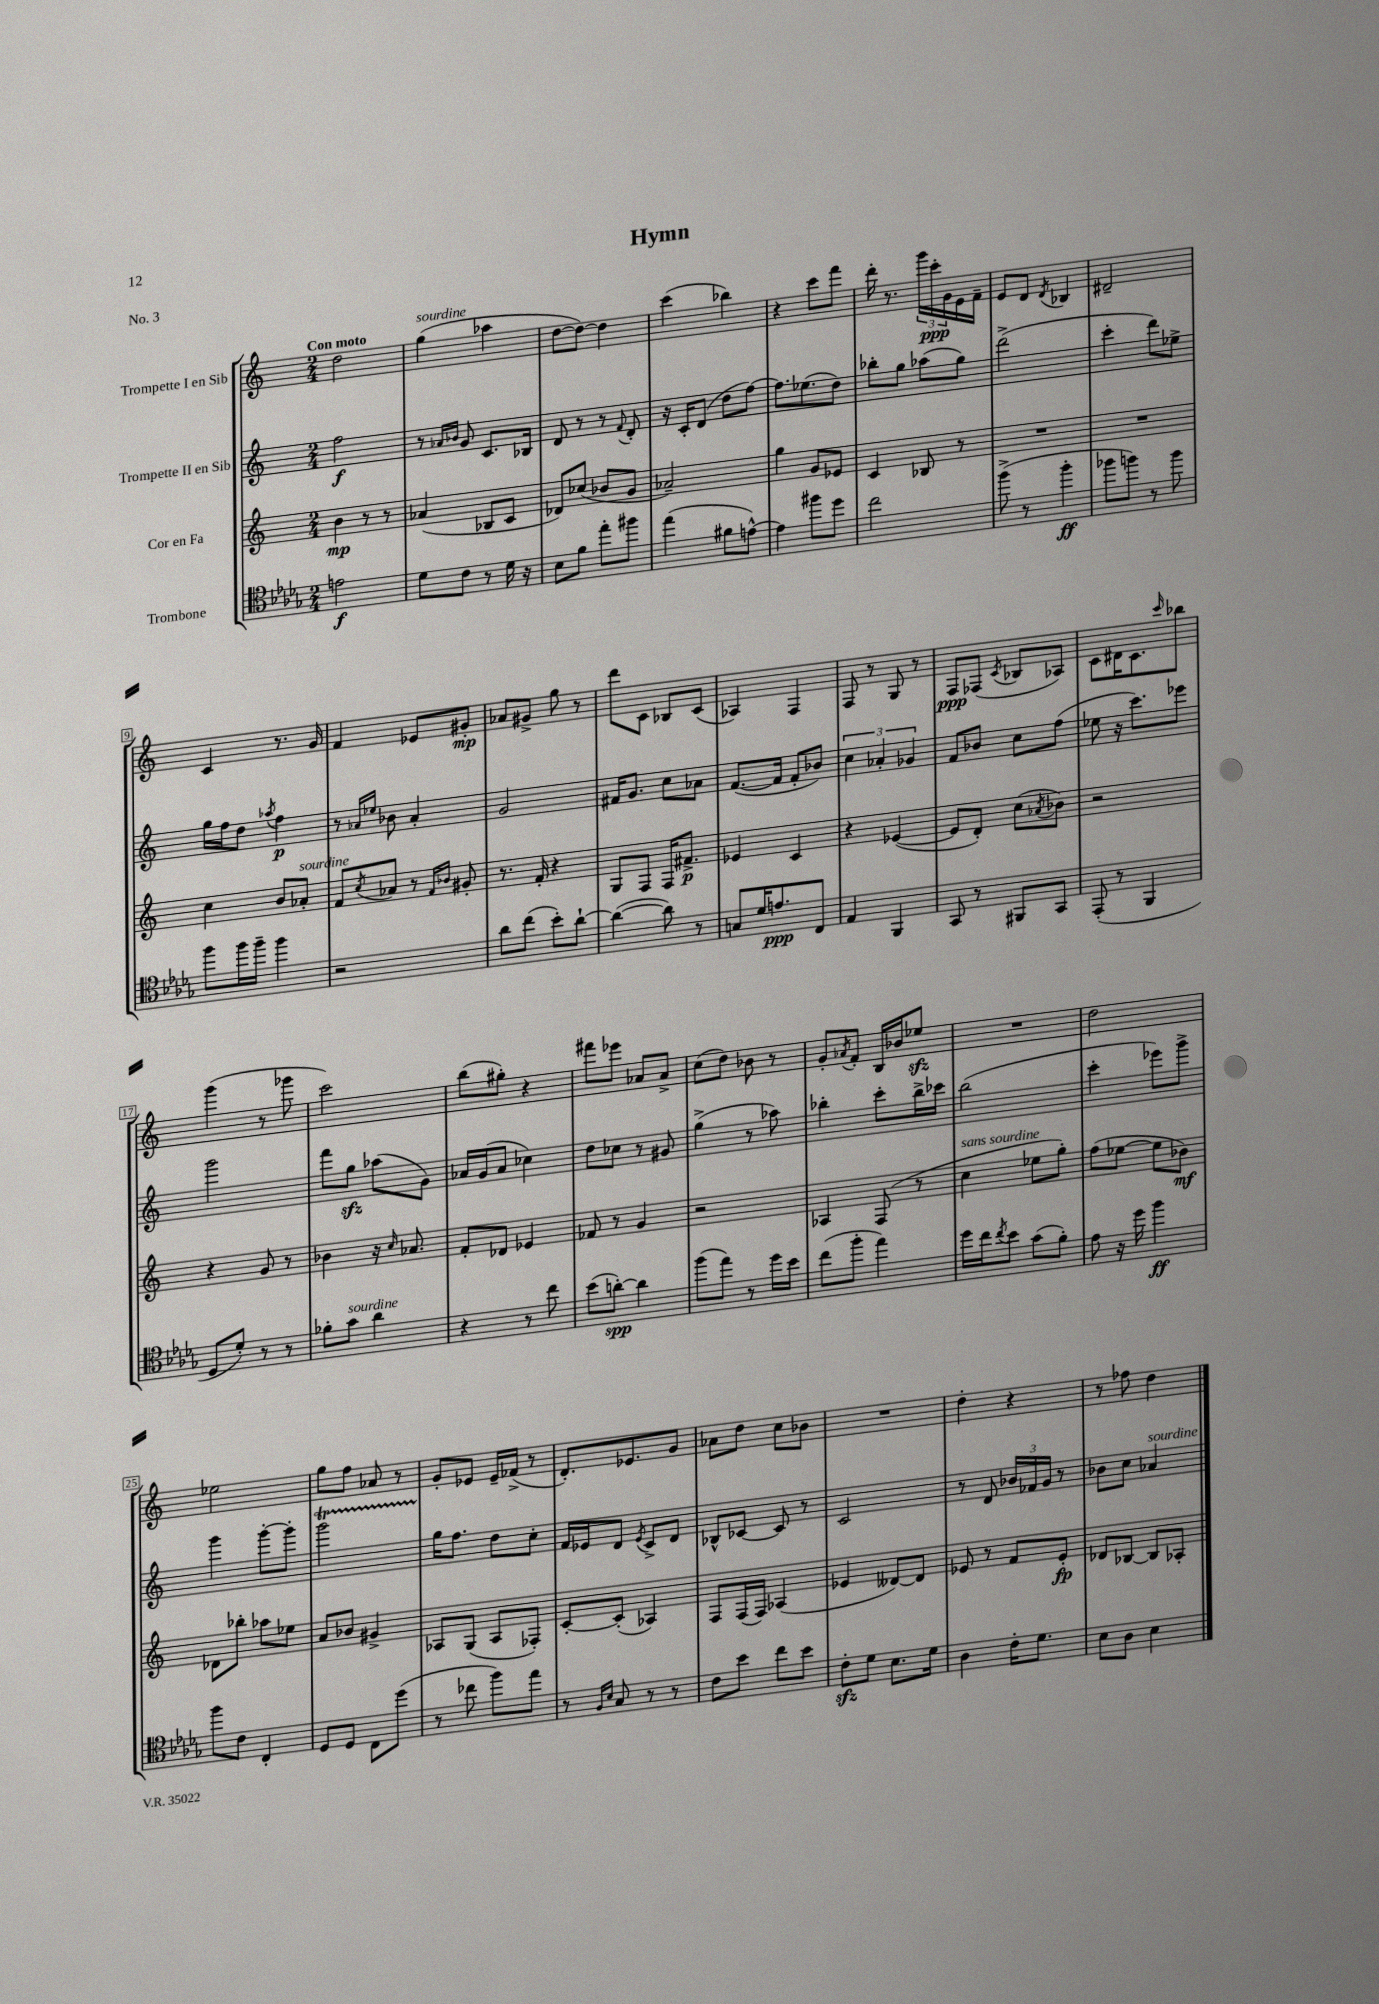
\header { title = "Hymn" piece = "No. 3" }
<<
\new StaffGroup <<
\new Staff = "s0" \with { instrumentName = "Trompette I en Sib" } {
    \clef treble \key c \major \numericTimeSignature \time 2/4 \tempo "Con moto"
    d''2 |
    g''4^\markup { \italic "sourdine" }( aes''4 |
    d''8~ d''8~) d''4 |
    c'''4( bes''4) |
    r4 c'''8 f'''8 |
    d'''16-. r8. \tuplet 3/2 { g'''16 c'''16-.\ppp g'16 } e'16 f'16-- |
    e'8 d'8 \acciaccatura { d'8 } bes4 |
    dis'2-- |
    c'4 r8. g'16 |
    f'4 ees'8 gis'8-.\mp |
    aes'8 gis'8-> g''8 r8 |
    d'''8 c'8 bes8 c'8( |
    aes4) f4 |
    f8 r8 g8 r8 |
    f8\ppp fes8( \acciaccatura { c'8 } bes8 aes8) |
    c'8 dis'16 c'8. \grace { c'''16 } bes''8 |
    g'''4( r8 ges'''8 |
    c'''2) |
    b''8( gis''8-.) r4 |
    fis'''8 ees'''8 aes'8 aes'8-> |
    c''8( d''8) bes'8 r8 |
    g'8-. \acciaccatura { aes'8 } f'8-. b16 bes'16 ees''8\sfz |
    R2 |
    d''2 |
    ees''2 |
    g''8 f''8 aes'8 r8 |
    g'8-. ees'8 ees'16-- fes'16->( r8 |
    d'8.-.) ees'8. g'8 |
    aes'8 d''8 c''8 bes'8 |
    R2 |
    d''4-. r4 |
    r8 fes''8 d''4 \bar "|." |
}
\new Staff = "s1" \with { instrumentName = "Trompette II en Sib" } {
    \clef treble \key c \major \numericTimeSignature \time 2/4
    f''2\f |
    r8 \grace { aes'16 bes'16 } g'8 c'8. bes16 |
    d'8 r8 r8 \appoggiatura { f'8 } d'8-. |
    r16 c'16-. d'8( d''8 f''8~) |
    f''8. ees''8.( d''8) |
    bes''8-. g''8 aes''8( g''8) |
    d'''2->( |
    c'''4-. d'''8) ees''8-> |
    g''16 f''16 d''8 \acciaccatura { aes''8 } f''4\p |
    r8 \grace { aes'16 ees''16 } bes'8 aes'4-. |
    g'2 |
    fis'16 g'8. c''8 aes'8 |
    f'8.~( f'16 f'8-. bes'8) |
    \tuplet 3/2 { c''4 aes'4-. ges'4 } |
    f'8 bes'8 c''8 f''8( |
    ees''8 r16 c'''8.) ees'''8 |
    g'''2 |
    f'''8 g''8\sfz aes''8( g'8) |
    aes'16 g'16( aes'8 ces''4) |
    d''8 ces''8 r8 gis'8 |
    g''4->( r8 aes''8) |
    bes''4-. c'''8-. bes''16-> ces'''16 |
    b''2( |
    c'''4-. ees'''8) g'''8-> |
    g'''4 g'''8~-. g'''8-. |
    g'''2\startTrillSpan |
    g''16\stopTrillSpan f''8. d''8 c''8-. |
    f'16 ees'16 d'8 \acciaccatura { ees'8 } c'8-> d'8 |
    bes8-^ ces'8~ ces'8 r8 |
    c'2 |
    r8 d'8 \tuplet 3/2 { bes'16 fes'16 g'16 } r8 |
    bes'8 c''8 aes'4^\markup { \italic "sourdine" } \bar "|." |
}
\new Staff = "s2" \with { instrumentName = "Cor en Fa" } {
    \clef treble \key c \major \numericTimeSignature \time 2/4
    b'4\mp r8 r8 |
    aes'4( bes8 c'8 |
    des'8) ces''8( bes'8 g'8 |
    aes'2--) |
    g''4 g'8 ees'8 |
    c'4 bes8 r8 |
    R2 |
    R2 |
    c''4 b'8 aes'8-.^\markup { \italic "sourdine" } |
    f'8 \acciaccatura { c''8 } aes'8 r8 \grace { f'16 bes'16 } gis'8-. |
    r8. f'16-. r4 |
    g8 f8 f16 fis'8.->\p |
    ees'4 c'4 |
    r4 ees'4~( |
    ees'8 d'8-.) c''8( \acciaccatura { aes'8 } bes'8) |
    r2 |
    r4 g'8 r8 |
    bes'4 r16 \grace { c''16 } aes'8. |
    f'8-. des'8 ees'4 |
    fes'8 r8 g'4 |
    r2 |
    aes4 f8( r8 |
    c''4^\markup { \italic "sans sourdine" } ees''8 g''8-.) |
    f''8( ees''8~ ees''8 bes'8\mf) |
    des'8 bes''8-. aes''8 ees''8 |
    a'8 bes'8 gis'4-> |
    aes8 g8( aes8 fes8-.) |
    c'8~-. c'8-.( aes4) |
    f8 f16( f16) aes4( |
    ees'4 deses'8~) deses'8 |
    ees'8 r8 f'8 ees'8-.\fp |
    des'8 bes8~ bes8 aes8-. \bar "|." |
}
\new Staff = "s3" \with { instrumentName = "Trombone" } {
    \clef tenor \key des \major \numericTimeSignature \time 2/4
    e'2\f |
    des'8 c'8 r8 des'16 r16 |
    bes8 f'8 ees''8-. fis''8 |
    ees''4( fis'8 e'8~-^) |
    e'4 fis''8 des''8 |
    c''2 |
    f''8->( r8 f''4-.\ff |
    fes''8 f''8) r8 f''8 |
    f''8 f''16 f''16-- f''4 |
    r2 |
    aes'8 c''8( bes'8-.) aes'8~-! |
    aes'4~( aes'8) r8 |
    g8 des'16 e'8.\ppp c8 |
    ees4 f,4 |
    ges,8 r8 fis,8 ges,8 |
    ees,8-.( r8 f,4 |
    des8 des'8-.) r8 r8 |
    fes'8-. ges'8^\markup { \italic "sourdine" } aes'4 |
    r4 r8 c''8 |
    bes'8( a'8~-.\spp) a'4 |
    f''8( ees''8) r8 des''16 bes'16 |
    c''8( f''8-. ees''4) |
    des''16 c''16 \acciaccatura { c''8 } bes'8 ges'8( f'8-.) |
    ees'8 r16 des''16 f''4\ff |
    f''8 c'8 c4-. |
    des8 des8 c8 des''8( |
    r8 ces''8 f''8) ees''8 |
    r8 \grace { f16 bes16 } ges8 r8 r8 |
    c'8 bes'8 c''8 bes'8 |
    c'8-.\sfz des'8 bes8. des'16 |
    aes4 c'16-. des'8. |
    bes8 aes8 bes4 \bar "|." |
}
>>
>>
\layout { \context { \Score \override BarNumber.stencil = #(make-stencil-boxer 0.1 0.3 ly:text-interface::print) } }
